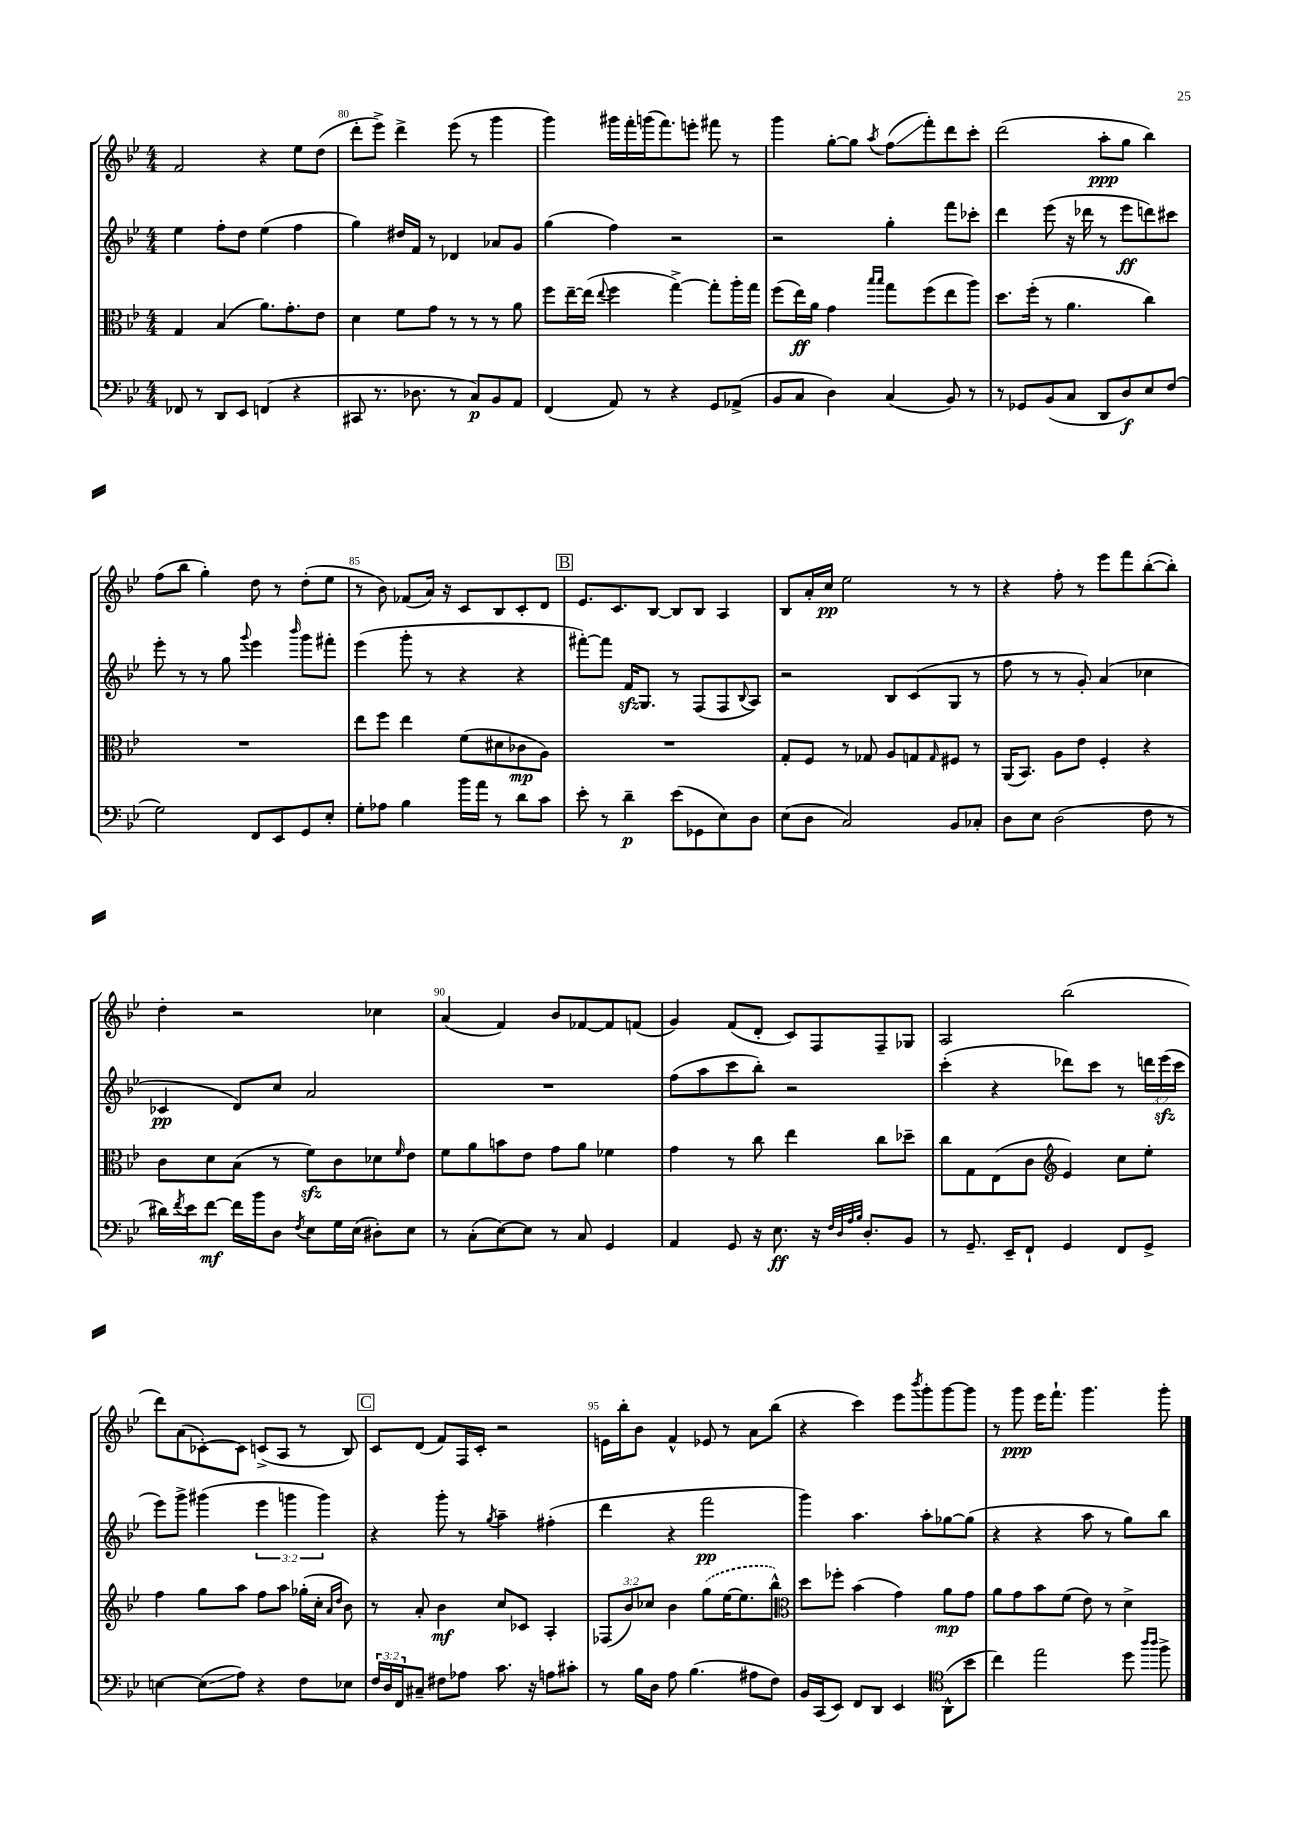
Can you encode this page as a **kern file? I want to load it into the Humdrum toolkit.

**kern	**kern	**kern	**kern
*staff4	*staff3	*staff2	*staff1
*clefF4	*clefC3	*clefG2	*clefG2
*k[b-e-]	*k[b-e-]	*k[b-e-]	*k[b-e-]
*M4/4	*M4/4	*M4/4	*M4/4
8FF-/	4G/	4ee-\	2f/
8r	.	.	.
8DD/L	(4B-/	8ff'\L	.
8EE-/J	.	8dd\J	.
(4FF/	8.a\L)	(4ee-\	4r
.	8.g'\	.	.
4r	.	4ff\	8ee-\L
.	8e-\J	.	(8dd\J
=	=	=	=
8CC#/	4d\	4gg\)	8ddd'\L
8.r	.	.	8eee-^\J)
.	8f\L	16dd#/LL	4ddd^\
8.D-\	.	16f/JJ	.
.	8g\J	8r	.
8r	8r	4d-/	(8eee-\
8C/L)	8r	.	8r
8BB-/	8r	8a-/L	4ggg\
8AA/J	8a\	8g/J	.
=	=	=	=
(4FF/	8ff\L	(4gg\	4ggg\)
.	[16ee-~\L	.	.
.	(16ee-\]JJ	.	.
.	8qqee-/	.	.
8AA/)	4ff\	4ff\)	16ggg#\LL
.	.	.	16fff'\
8r	.	.	(16ggg\J
.	.	.	8.fff\)
4r	[4gg^\)	2r	.
.	.	.	8eee'\J
8GG/L	8gg'\]L	.	8fff#\
(8AA-^/J	16aa'\L	.	8r
.	16gg\JJ	.	.
=	=	=	=
8BB-/L	(8ff\L	2r	4ggg\
8C/J	16ee-\L)	.	.
.	16a\JJ	.	.
4D\)	4g\	.	[8gg'\L
.	.	.	8gg\]J
.	16qqbb-/LL	.	.
.	16qqbb-/JJ	.	8qaa/
(4C/	8gg\L	4gg'\	(8ff\L
.	(8ff\	.	8fff'\)
8BB-/)	8ee-\	8fff\L	8ddd\
8r	8aa\J)	8ccc-'\J	8ccc'\J
=	=	=	=
8r	8.dd\L	4ddd\	(2ddd\
8GG-/L	.	.	.
.	(16ff'\Jk	.	.
(8BB-/	8r	(8eee-\	.
8C/J	4.a\	16r	.
.	.	16ddd-\	.
8DD/L	.	8r	8aa'\L
8D/)	.	8eee-\L	8gg\J
8E-/	4cc\)	8ddd\)	4bb-\)
(8F/J	.	8ccc#\J	.
=	=	=	=
2G\)	1r	8eee-'\	(8ff\L
.	.	8r	8bb-\J
.	.	8r	4gg'\)
.	.	8gg\	.
.	.	8qqggg/	.
8FF/L	.	4eee-\	8dd\
8EE-/	.	.	8r
.	.	16qqbbb-/	.
8GG/	.	8ggg\L	(8dd'\L
8E-'/J	.	8fff#'\J	8ee-\J
=	=	=	=
8G'\L	8ee-\L	(4eee-\	8r
8A-\J	8ff\J	.	8b-\)
4B-\	4ee-\	8ggg'\	(8f-/L
.	.	8r	16a/Jk)
.	.	.	16r
16b-\LL	(8f\L	4r	8c/L
16a\JJ	.	.	.
8r	8d#\	.	8B-/
8d\L	8c-\	4r	8c'/
8c\J	8A\J)	.	8d/J
=	=	=	=
8e-'\	1r	[8fff#'\L)	8.e-/L
8r	.	8fff#\]J	.
.	.	.	8.c/
4d~\	.	16f/LK	.
.	.	8.G/J	.
.	.	.	[8B-/J
(8e-\L	.	8r	8B-/]L
8GG-\	.	(8F/L	8B-/J
8E-\)	.	8F/	4A/
.	.	8qqB-/	.
8D\J	.	8A/J)	.
=	=	=	=
(8E-\L	8G'/L	2r	8B-/L
8D\J	8F/J	.	16a'/L
.	.	.	16cc/JJ
2C/)	8r	.	2ee-\
.	8G-/	.	.
.	8A/L	8B-/L	.
.	8G/	(8c/	.
.	16qqG/	.	.
8BB-/L	8F#/J	8G/J	8r
8C-'/J	8r	8r	8r
=	=	=	=
8D\L	(16AA/LK	8ff\	4r
.	8.BB-/J)	.	.
8E-\J	.	8r	.
(2D\	8A\L	8r	8ff'\
.	8e-\J	8g'/)	8r
.	4F'/	(4a/	8eee-\L
.	.	.	8fff\
8F\	4r	4cc-\	([8bb-'\
8r	.	.	8bb-'\]J)
=	=	=	=
16d#\LL)	8c\L	4c-/	4dd'\
8qf/	.	.	.
16e-\J	.	.	.
[8f\J	8d\	.	.
16f\]LL	(8B-\J	8d/L)	2r
16b-\J	.	.	.
8D\J	8r	8cc/J	.
8qF/	.	.	.
8E-\L	8f\L)	2a/	.
16G\L	8c\	.	.
(16E-\JJ	.	.	.
8D#'\L)	8d-\	.	4cc-\
.	16qqf/	.	.
8E-\J	8e-\J	.	.
=	=	=	=
8r	8f\L	1r	(4a/
(8C'\L	8a\	.	.
[8E-\)	8b\	.	4f/)
8E-\]J	8e-\J	.	.
8r	8g\L	.	8b-/L
8C/	8a\J	.	[8f-/
4GG/	4f-\	.	8f-/]
.	.	.	(8f/J
=	=	=	=
4AA/	4g\	(8ff\L	4g/)
.	.	8aa\	.
8GG/	8r	8ccc\	(8f/L
16r	8cc\	8bb-'\J)	8d'/J
8.E-\	.	.	.
.	4ee-\	2r	8c/L)
16r	.	.	8F/
32qqF/LLL	.	.	.
32qqD/	.	.	.
32qqA/	.	.	.
32qqB-/JJJ	.	.	.
8.D'/L	.	.	.
.	8cc\L	.	8F~/
8BB-/J	8dd-~\J	.	8G-/J
=	=	=	=
8r	8cc\L	(4ccc'\	2A/
8.GG~/	8G\	.	.
.	(8E-\	4r	.
16EE-~/LK	.	.	.
8FF`/J	8c\J	.	.
*	*clefG2	*	*
4GG/	4e-/)	8ddd-\L)	(2bb-\
.	.	8ccc\J	.
8FF/L	8cc\L	8r	.
8GG^/J	8ee-'\J	24ddd\LL	.
.	.	(24eee-\	.
.	.	24ccc\JJ	.
=	=	=	=
[4E\	4ff\	8eee-\L)	8ddd\L)
.	.	8ggg^\J	(8a\
(8E\]L	8gg\L	(4ggg#\	[8c-'\)
8A\J)	8aa\J	.	8c-\]J
4r	8ff\L	6eee-\	(8c^/L
.	8aa\J	.	8A/J
.	.	6ggg\	.
8F\L	(16gg-'\LL	.	8r
.	16cc'\JJ	.	.
.	.	6ggg\)	.
.	16qqa/LL	.	.
.	16qqdd/JJ	.	.
8E-\J	8b-\)	.	8B-/)
=	=	=	=
24F/LL	8r	4r	8c/L
24D/	.	.	.
24FF/J	.	.	.
8C#~/J	8a'/	.	(8d/J
8F#\L	4b-\	8ggg'\	8f/L)
8A-\J	.	8r	16F/L
.	.	.	16c'/JJ
.	.	8qgg/	.
8.c\	8cc/L	4aa~\	2r
.	8c-/J	.	.
16r	.	.	.
8A\L	4A'/	(4ff#'\	.
8c#'\J	.	.	.
=	=	=	=
8r	(12F-/L	4ddd\	16e\LL
.	.	.	16bb-'\J
.	12b-/)	.	.
16B-\LL	.	.	8b-\J
.	12cc-/J	.	.
16D\JJ	.	.	.
8A\	4b-\	4r	4f^^/
(4.B-\	.	.	.
.	(8gg\L	2fff\	8e-/
.	[16ee-\K	.	8r
.	8.ee-\]	.	.
8A#\L	.	.	8a\L
8F\J)	8bb-^^\J)	.	(8bb-\J
=	=	=	=
*	*clefC3	*	*
16BB-/LL	8dd\L	4ggg\)	4r
(16CC/J	.	.	.
8EE-/J)	8ff-'\J	.	.
8FF/L	(4b-\	4.aa\	4ccc\)
8DD/J	.	.	.
4EE-/	4g\)	.	8eee-\L
.	.	.	8qbbb-/
.	.	8aa'\L	8ggg'\
*clefC4	*	*	*
(8AA^^\L	8a\L	[8gg-\	[8ggg\
8b-\J	8g\J	(8gg-\]J	8ggg\]J
=	=	=	=
4cc\)	8a\L	4r	8r
.	8g\	.	8ggg\
2ee-\	8b-\	4r	16eee-\LK
.	.	.	8.fff`\J
.	(8f\J	.	.
.	8e-\)	8aa\	4.ggg\
.	8r	8r	.
8dd\	4d^\	8gg\L)	.
16qqaa/LL	.	.	.
16qqaa/JJ	.	.	.
8ff^\	.	8bb-\J	8ggg'\
==	==	==	==
*-	*-	*-	*-
